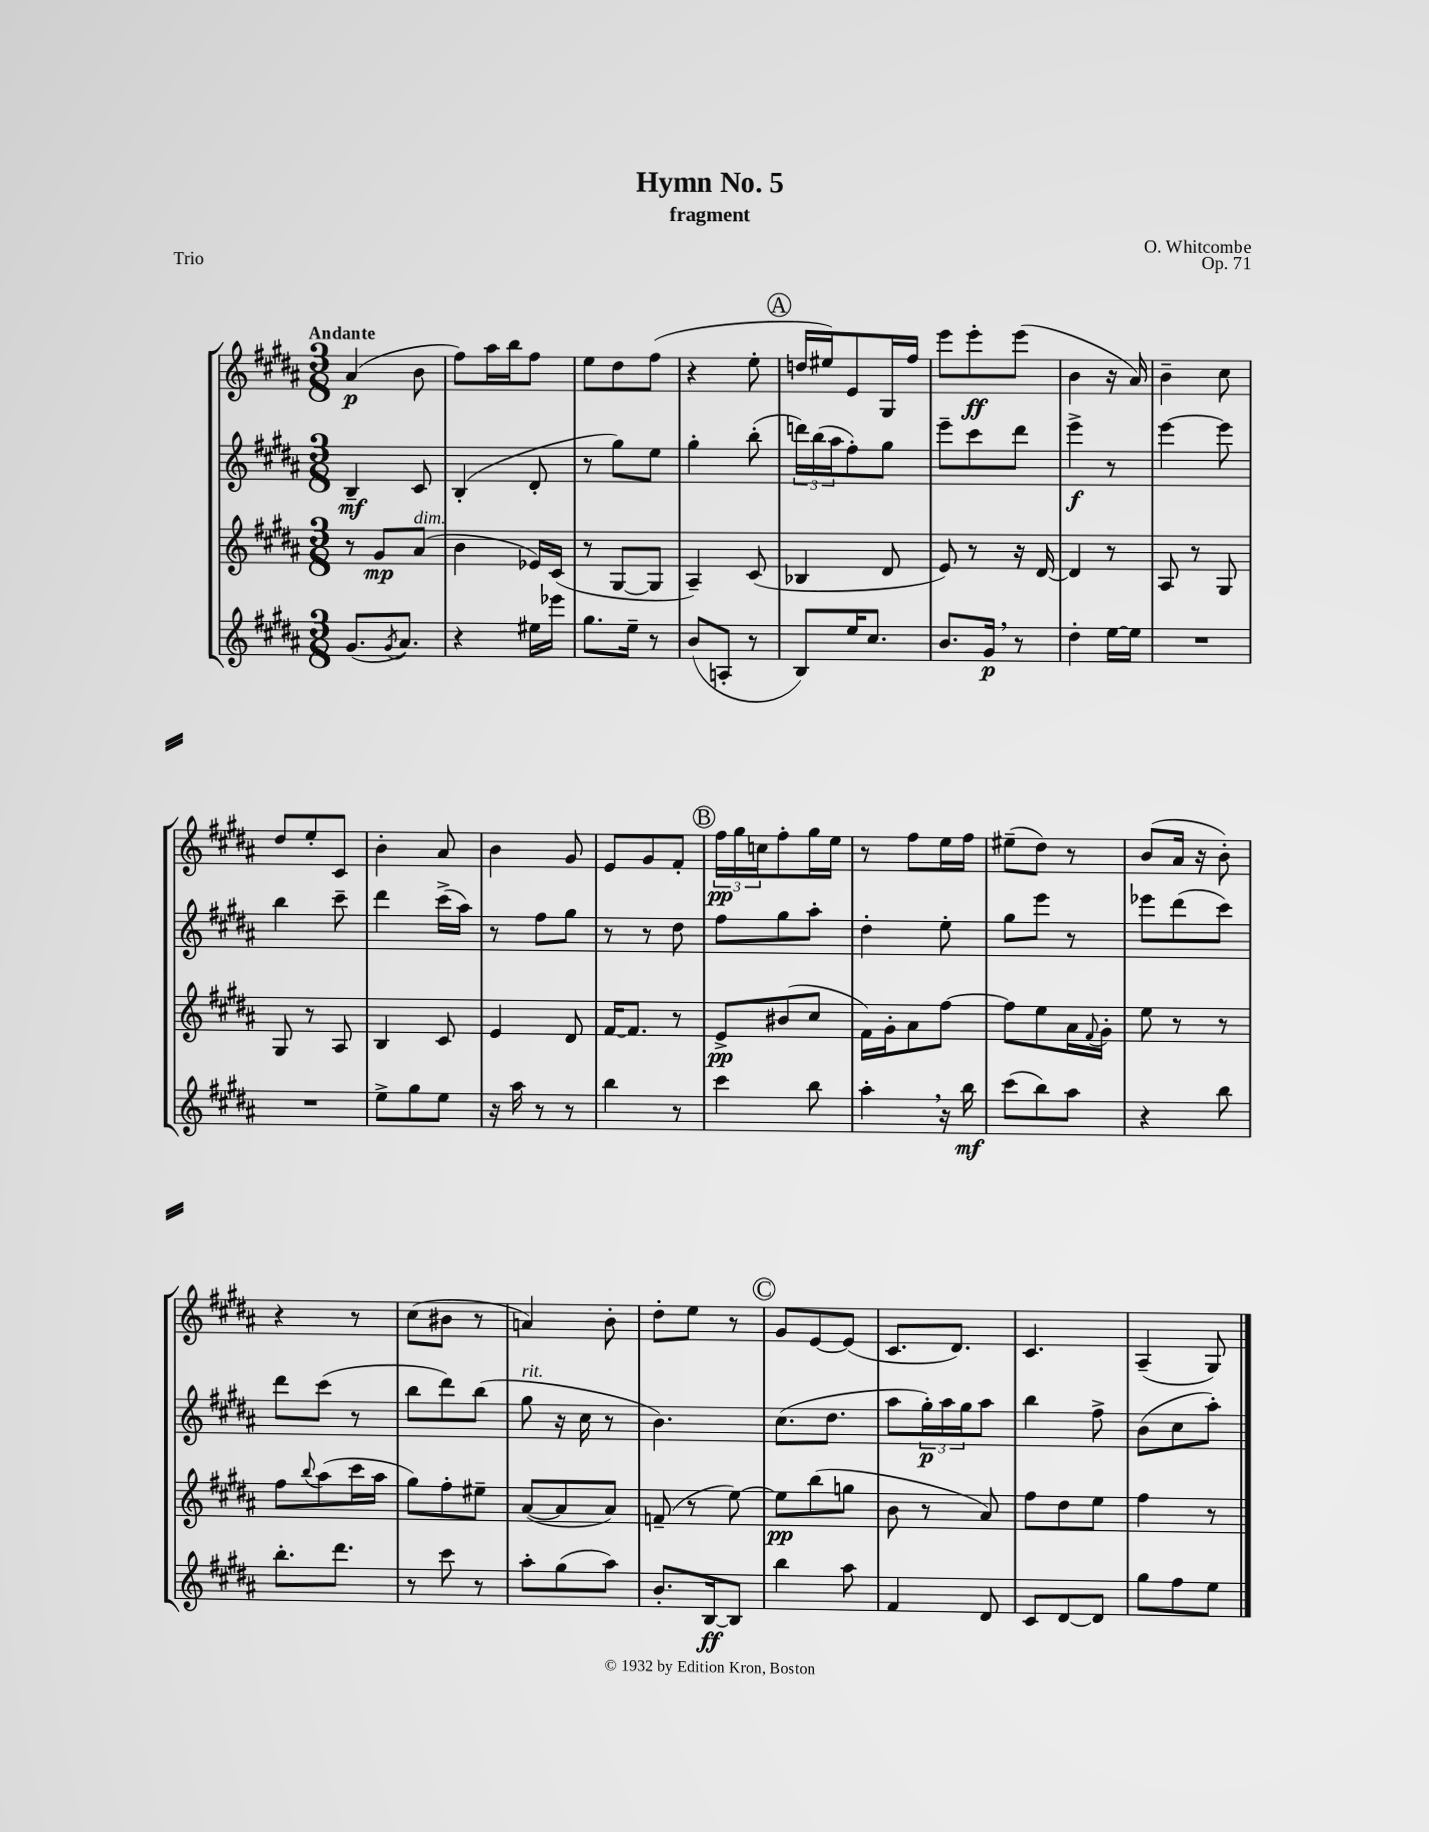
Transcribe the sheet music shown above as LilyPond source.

\header { title = "Hymn No. 5" composer = "O. Whitcombe" subtitle = "fragment" opus = "Op. 71" piece = "Trio" }
<<
\new StaffGroup <<
\new Staff = "s0" {
    \clef treble \key b \major \numericTimeSignature \time 3/8 \tempo "Andante"
    ais'4\p( b'8 |
    fis''8) ais''16 b''16 fis''8 |
    e''8 dis''8 fis''8( |
    r4 e''8-. |
    \mark \markup { \circle "A" } d''16 eis''16) e'8 gis16 fis''16 |
    e'''8 e'''8-.\ff e'''8( |
    b'4 r16 ais'16) |
    b'4-- cis''8 |
    dis''8 e''8-. cis'8 |
    b'4-. ais'8 |
    b'4 gis'8 |
    e'8 gis'8 fis'8-. |
    \mark \markup { \circle "B" } \tuplet 3/2 { fis''16\pp gis''16 c''16 } fis''8-. gis''16 e''16 |
    r8 fis''8 e''16 fis''16 |
    eis''8--( dis''8) r8 |
    b'8( ais'16 r16 b'8-.) |
    r4 r8 |
    cis''8( bis'8 r8 |
    a'4) b'8-. |
    dis''8-. e''8 r8 |
    \mark \markup { \circle "C" } gis'8 e'8~ e'8( |
    cis'8. dis'8.) |
    cis'4. |
    ais4--( gis8) \bar "|." |
}
\new Staff = "s1" {
    \clef treble \key b \major \numericTimeSignature \time 3/8
    b4--\mf cis'8 |
    b4-.( dis'8-. |
    r8 gis''8) e''8 |
    gis''4-. b''8-.( |
    \mark \markup { \circle "A" } \tuplet 3/2 { d'''16) b''16( ais''16 } fis''8-.) gis''8 |
    e'''8-- cis'''8 dis'''8 |
    e'''4->\f r8 |
    e'''4~ e'''8 |
    b''4 cis'''8-- |
    dis'''4 cis'''16->( ais''16) |
    r8 fis''8 gis''8 |
    r8 r8 dis''8 |
    \mark \markup { \circle "B" } fis''8 gis''8 ais''8-. |
    dis''4-. e''8-. |
    gis''8 e'''8 r8 |
    ees'''8 dis'''8( cis'''8) |
    dis'''8 cis'''8( r8 |
    b''8 dis'''8) b''8( |
    gis''8^\markup { \italic "rit." } r16 cis''16 r8 |
    b'4.) |
    \mark \markup { \circle "C" } cis''8.( dis''8. |
    ais''8 \tuplet 3/2 { gis''16-.\p) ais''16 gis''16 } ais''8 |
    b''4 fis''8-> |
    b'8( cis''8 ais''8-.) \bar "|." |
}
\new Staff = "s2" {
    \clef treble \key b \major \numericTimeSignature \time 3/8
    r8 gis'8\mp ais'8^\markup { \italic "dim." }( |
    b'4 ees'16) cis'16( |
    r8 gis8~ gis8 |
    ais4--) cis'8( |
    \mark \markup { \circle "A" } bes4 dis'8 |
    e'8) r8 r16 dis'16~ |
    dis'4 r8 |
    ais8 r8 gis8 |
    gis8 r8 ais8 |
    b4 cis'8 |
    e'4 dis'8 |
    fis'16~ fis'8. r8 |
    \mark \markup { \circle "B" } e'8->\pp bis'8( cis''8 |
    fis'16) gis'16-. ais'8 fis''8~ |
    fis''8 e''8 ais'16 \appoggiatura { fis'8 } gis'16-. |
    e''8 r8 r8 |
    fis''8 \appoggiatura { b''8 } ais''8( cis'''16 ais''16 |
    gis''8) fis''8-. eis''8-- |
    ais'8~( ais'8 ais'8) |
    f'8--( r8 e''8~) |
    \mark \markup { \circle "C" } e''8\pp b''8( g''8 |
    b'8 r8 ais'8) |
    fis''8 dis''8 e''8 |
    fis''4 r8 \bar "|." |
}
\new Staff = "s3" {
    \clef treble \key b \major \numericTimeSignature \time 3/8
    gis'8.( \acciaccatura { gis'8 } ais'8.) |
    r4 eis''16 ees'''16 |
    gis''8. e''16-- r8 |
    b'8( a8-. r8 |
    \mark \markup { \circle "A" } b8) e''16 cis''8. |
    b'8. gis'16\p \breathe r8 |
    dis''4-. e''16~ e''16 |
    R4. |
    R4. |
    e''8-> gis''8 e''8 |
    r16 ais''16 r8 r8 |
    b''4 r8 |
    \mark \markup { \circle "B" } cis'''4 b''8 |
    ais''4-. \breathe r16 b''16\mf |
    cis'''8( b''8) ais''8 |
    r4 b''8 |
    b''8.-. dis'''8. |
    r8 cis'''8 r8 |
    ais''8-. gis''8( ais''8) |
    b'8.-. b16~\ff b8 |
    \mark \markup { \circle "C" } b''4 ais''8 |
    fis'4 dis'8 |
    cis'8 dis'8~ dis'8 |
    gis''8 fis''8 e''8 \bar "|." |
}
>>
>>
\layout { \context { \Score \remove "Bar_number_engraver" } }
